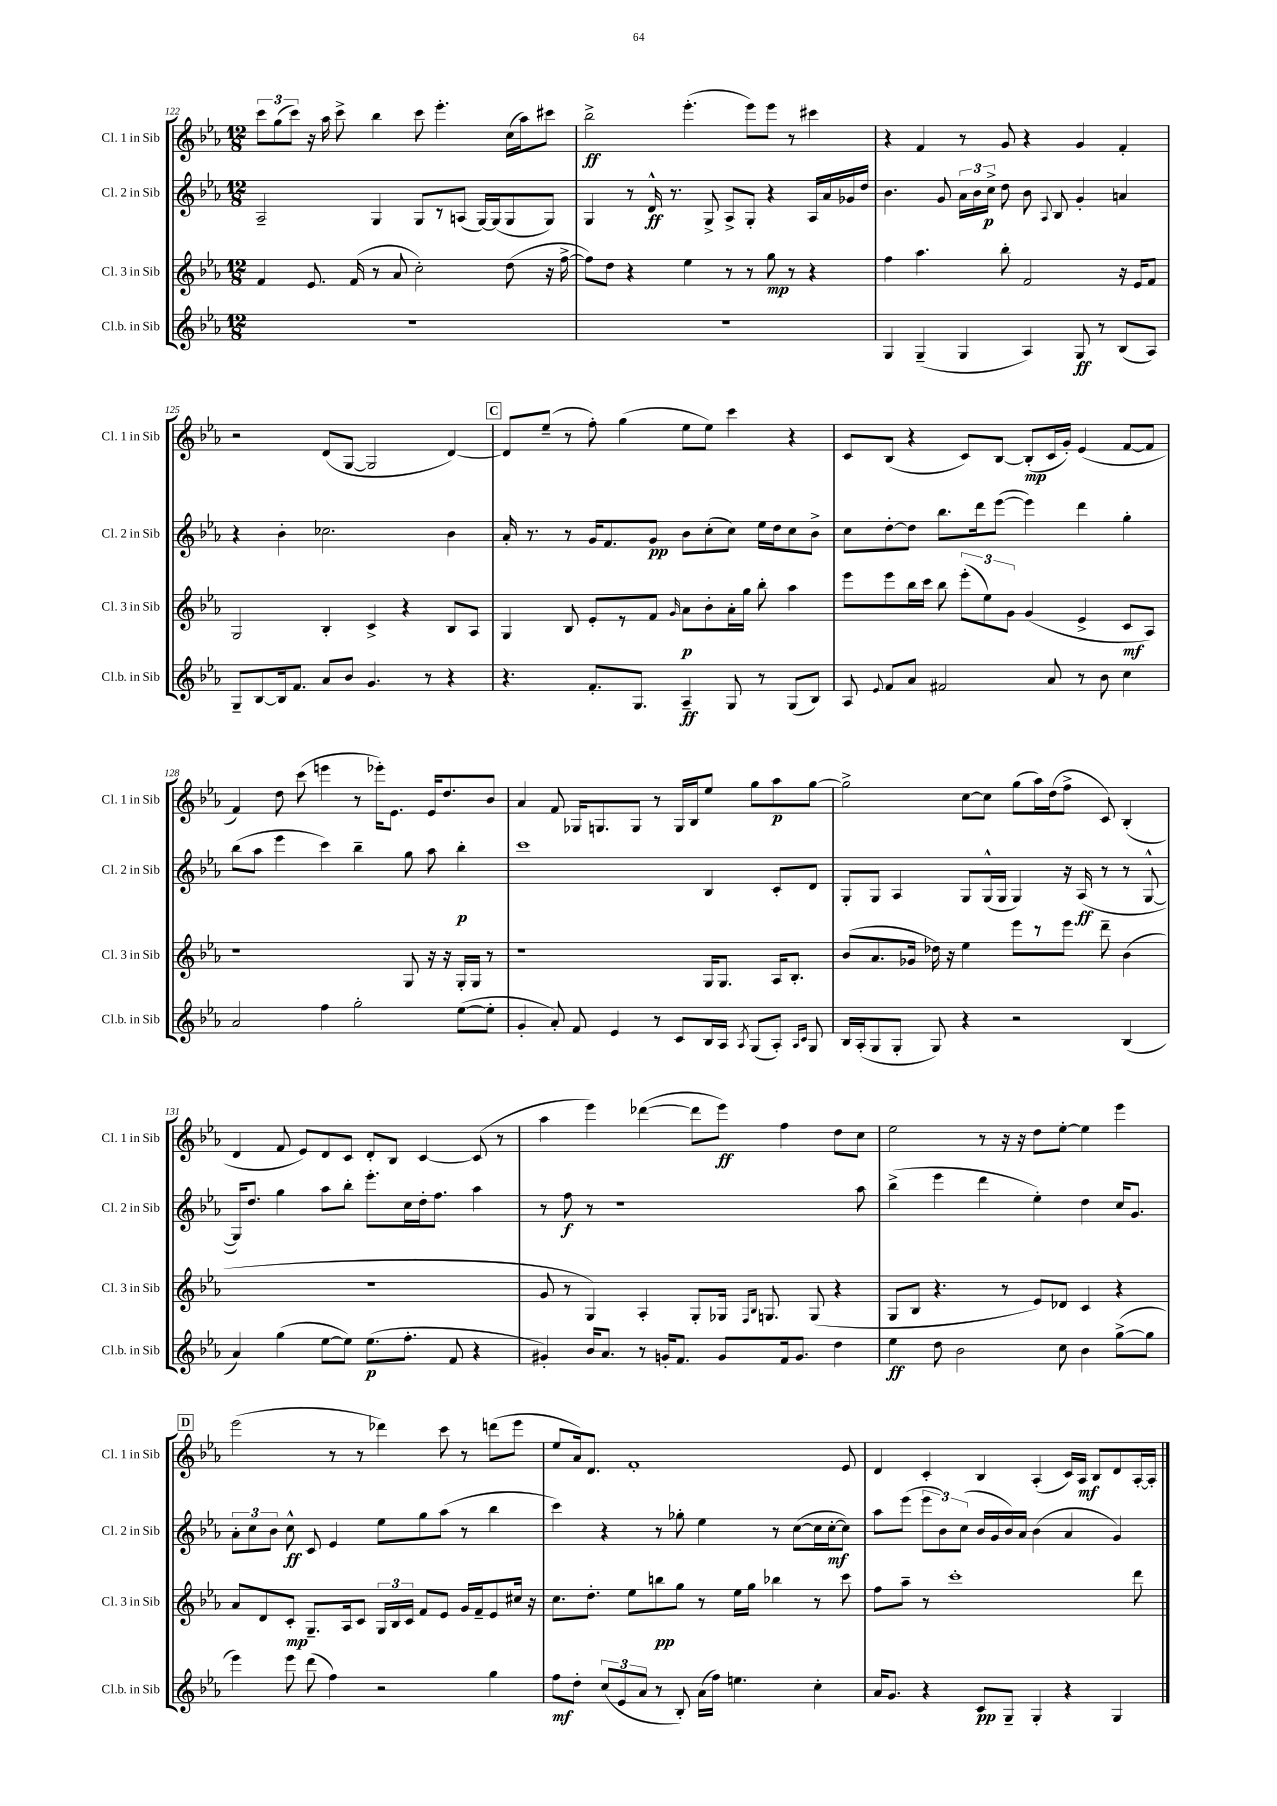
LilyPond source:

<<
\new StaffGroup <<
\new Staff = "s0" \with { instrumentName = "Cl. 1 in Sib" shortInstrumentName = "Cl. 1 in Sib" } {
    \clef treble \key ees \major \numericTimeSignature \time 12/8
    \autoBeamOff \tuplet 3/2 { c'''8[ g''8( c'''8]) } r16 aes''16 c'''8-> bes''4 c'''8 ees'''4.-. c''16[( aes''16) cis'''8] |
    bes''2->\ff ees'''4.-.( ees'''8[) ees'''8] r8 cis'''4 |
    r4 f'4 r8 g'8 r4 g'4 f'4-. |
    r2 d'8[( g8]~ g2 d'4~) |
    \mark \markup { \box "C" } d'8[ ees''8]--( r8 f''8-.) g''4( ees''8[ ees''8]) c'''4 r4 |
    c'8[ bes8]( r4 c'8[) bes8]~ bes8[-.\mp( c'16 g'16]-.) ees'4( f'8[~ f'8] |
    f'4) d''8 c'''8( e'''4 r8 ees'''16[-.) ees'8.] ees'16[ d''8. bes'8] |
    aes'4 f'8 ges16[ g8. g8] r8 g16[ bes16 ees''8] g''8[ aes''8\p g''8]~ |
    g''2-> c''8[~ c''8] g''8[( aes''16) d''16( f''8]-> c'8) bes4-.( |
    d'4 f'8 ees'8[) d'8 c'8] d'8[-. bes8] c'4~ c'8( r8 |
    aes''4 ees'''4) des'''4~( des'''8[ ees'''8]\ff) f''4 d''8[ c''8] |
    ees''2 r8 r16 r16 d''8[ ees''8]~-. ees''4 ees'''4 |
    \mark \markup { \box "D" } ees'''2( r8 r8 des'''4) c'''8 r8 d'''8[( ees'''8] |
    ees''8[ aes'16) d'8.] f'1-. ees'8 |
    d'4 c'4-. bes4 aes4-.( c'16[) aes16]\mf bes8[ d'8 aes16~-. aes16]-. \bar "|." |
}
\new Staff = "s1" \with { instrumentName = "Cl. 2 in Sib" shortInstrumentName = "Cl. 2 in Sib" } {
    \clef treble \key ees \major \numericTimeSignature \time 12/8
    \autoBeamOff aes2-- g4 g8[ r8 a8]( g16[~) g16( g8 g8]) |
    g4 r8 d'16-^\ff r8. g8-> aes8[-> g8]-. r4 aes16[ aes'16 ges'16 d''16] |
    bes'4. g'8 \tuplet 3/2 { aes'16[ bes'16 c''16]->\p } d''8 bes'8 \appoggiatura { aes8 } bes8 g'4-. a'4 |
    r4 bes'4-. ces''2. bes'4 |
    \mark \markup { \box "C" } aes'16-. r8. r8 g'16[ f'8. g'8]\pp bes'8[ c''8-.( c''8]) ees''16[ d''16 c''8 bes'8]-> |
    c''8[ d''8~-. d''8] bes''8.[ d'''16 ees'''8]~( ees'''4) d'''4 g''4-. |
    bes''8[( aes''8] ees'''4 c'''4) bes''4-- g''8 aes''8 bes''4-.\p |
    c'''1 bes4 c'8[-. d'8] |
    g8[-. g8] aes4 g8[ g16-^( g16] g4) r16 aes16\ff( r8 r8 g8~-^ |
    g16[) d''8.] g''4 aes''8[ bes''8]-. ees'''8.[-. c''16 d''16-. f''8.] aes''4 |
    r8 f''8\f r8 r1 aes''8 |
    bes''4->( ees'''4 d'''4 ees''4-.) d''4 c''16[ g'8.] |
    \mark \markup { \box "D" } \tuplet 3/2 { aes'8[-. c''8 bes'8] } c''8-^\ff c'8 ees'4 ees''8[ g''8 aes''8]( r8 bes''4 |
    c'''4) r4 r8 ges''8-. ees''4 r8 c''8[~( c''16 c''16~-.\mf c''8]) |
    aes''8[ ees'''8]( \tuplet 3/2 { ees'''8[ bes'8) c''8]( } bes'16[ g'16 bes'16) aes'16] bes'4( aes'4 g'4) \bar "|." |
}
\new Staff = "s2" \with { instrumentName = "Cl. 3 in Sib" shortInstrumentName = "Cl. 3 in Sib" } {
    \clef treble \key ees \major \numericTimeSignature \time 12/8
    \autoBeamOff f'4 ees'8. f'16( r8 aes'8 c''2-.) d''8( r16 f''16~-> |
    f''8[) d''8] r4 ees''4 r8 r8 g''8\mp r8 r4 |
    f''4 aes''4. bes''8-. f'2 r16 ees'16[ f'8] |
    g2 bes4-. c'4-> r4 bes8[ aes8] |
    \mark \markup { \box "C" } g4 bes8 ees'8[-. r8 f'8] \grace { g'16 } aes'8[\p bes'8-. aes'16-. g''16] bes''8-. aes''4 |
    ees'''8[ ees'''8 bes''16 c'''16] bes''8 \tuplet 3/2 { ees'''8[-.( ees''8) g'8] } g'4( ees'4-> c'8[\mf aes8]) |
    r1 g8 r16 r16 g16[-. g16] r8 |
    r1 g16[ g8.] aes16[ bes8.]-. |
    bes'8[( aes'8. ges'16] des''16) r16 ees''4 ees'''8[ r8 ees'''8] d'''8-- bes'4( |
    R1. |
    g'8 r8 g4) aes4-. g8[-. ges16] \grace { f16[ bes16] } g8. g8( r4 |
    g8[ bes8] r4. r8 ees'8[) des'8] c'4 r4 |
    \mark \markup { \box "D" } aes'8[ d'8 c'8]-.\mp g8.[-- aes16 c'8] \tuplet 3/2 { g16[ bes16 c'16] } f'8[ ees'8] g'16[ f'16-- ees'8 cis''16] r16 |
    c''8.[ d''8.]-. ees''8[ b''8\pp g''8] r8 ees''16[ g''16] bes''4 r8 c'''8 |
    f''8[ aes''8]-- r8 c'''1-. d'''8 \bar "|." |
}
\new Staff = "s3" \with { instrumentName = "Cl.b. in Sib" shortInstrumentName = "Cl.b. in Sib" } {
    \clef treble \key ees \major \numericTimeSignature \time 12/8
    \autoBeamOff R1. |
    R1. |
    g4 g4--( g4 aes4) g8\ff r8 bes8[( aes8]) |
    g8[-- bes8~ bes16 f'8.] aes'8[ bes'8] g'4. r8 r4 |
    \mark \markup { \box "C" } r4. f'8.[-. g8.] aes4--\ff g8 r8 g8[( bes8]) |
    aes8 \appoggiatura { ees'8 } f'8[ aes'8] fis'2 aes'8 r8 bes'8 c''4 |
    aes'2 f''4 g''2-. ees''8[~( ees''8]-. |
    g'4-. aes'8-.) f'8 ees'4 r8 c'8[ bes16 aes16] \acciaccatura { aes8 } g8[( aes8]-.) \grace { aes16[ c'16] } g8 |
    bes16[ aes16-.( g8 g8]-. g8) r4 r2 bes4( |
    aes'4) g''4( ees''8[~ ees''8]) ees''8.[\p( f''8.]-. f'8 r4 |
    gis'4-.) bes'16[ aes'8.] r8 g'16[-. f'8.] g'8[ f'16 g'8.] d''4 |
    ees''4\ff d''8 bes'2 c''8 bes'4 g''8[~->( g''8] |
    \mark \markup { \box "D" } ees'''4) ees'''8 d'''8( f''4) r2 g''4 |
    f''8[\mf d''8]-. \tuplet 3/2 { c''8[( ees'8 aes'8] } r8 bes8-.) aes'16[( f''16]) e''4. c''4-. |
    aes'16[ g'8.] r4 c'8[\pp g8]-- g4-. r4 g4 \bar "|." |
}
>>
>>
\layout { \context { \Score currentBarNumber = #122 } }
